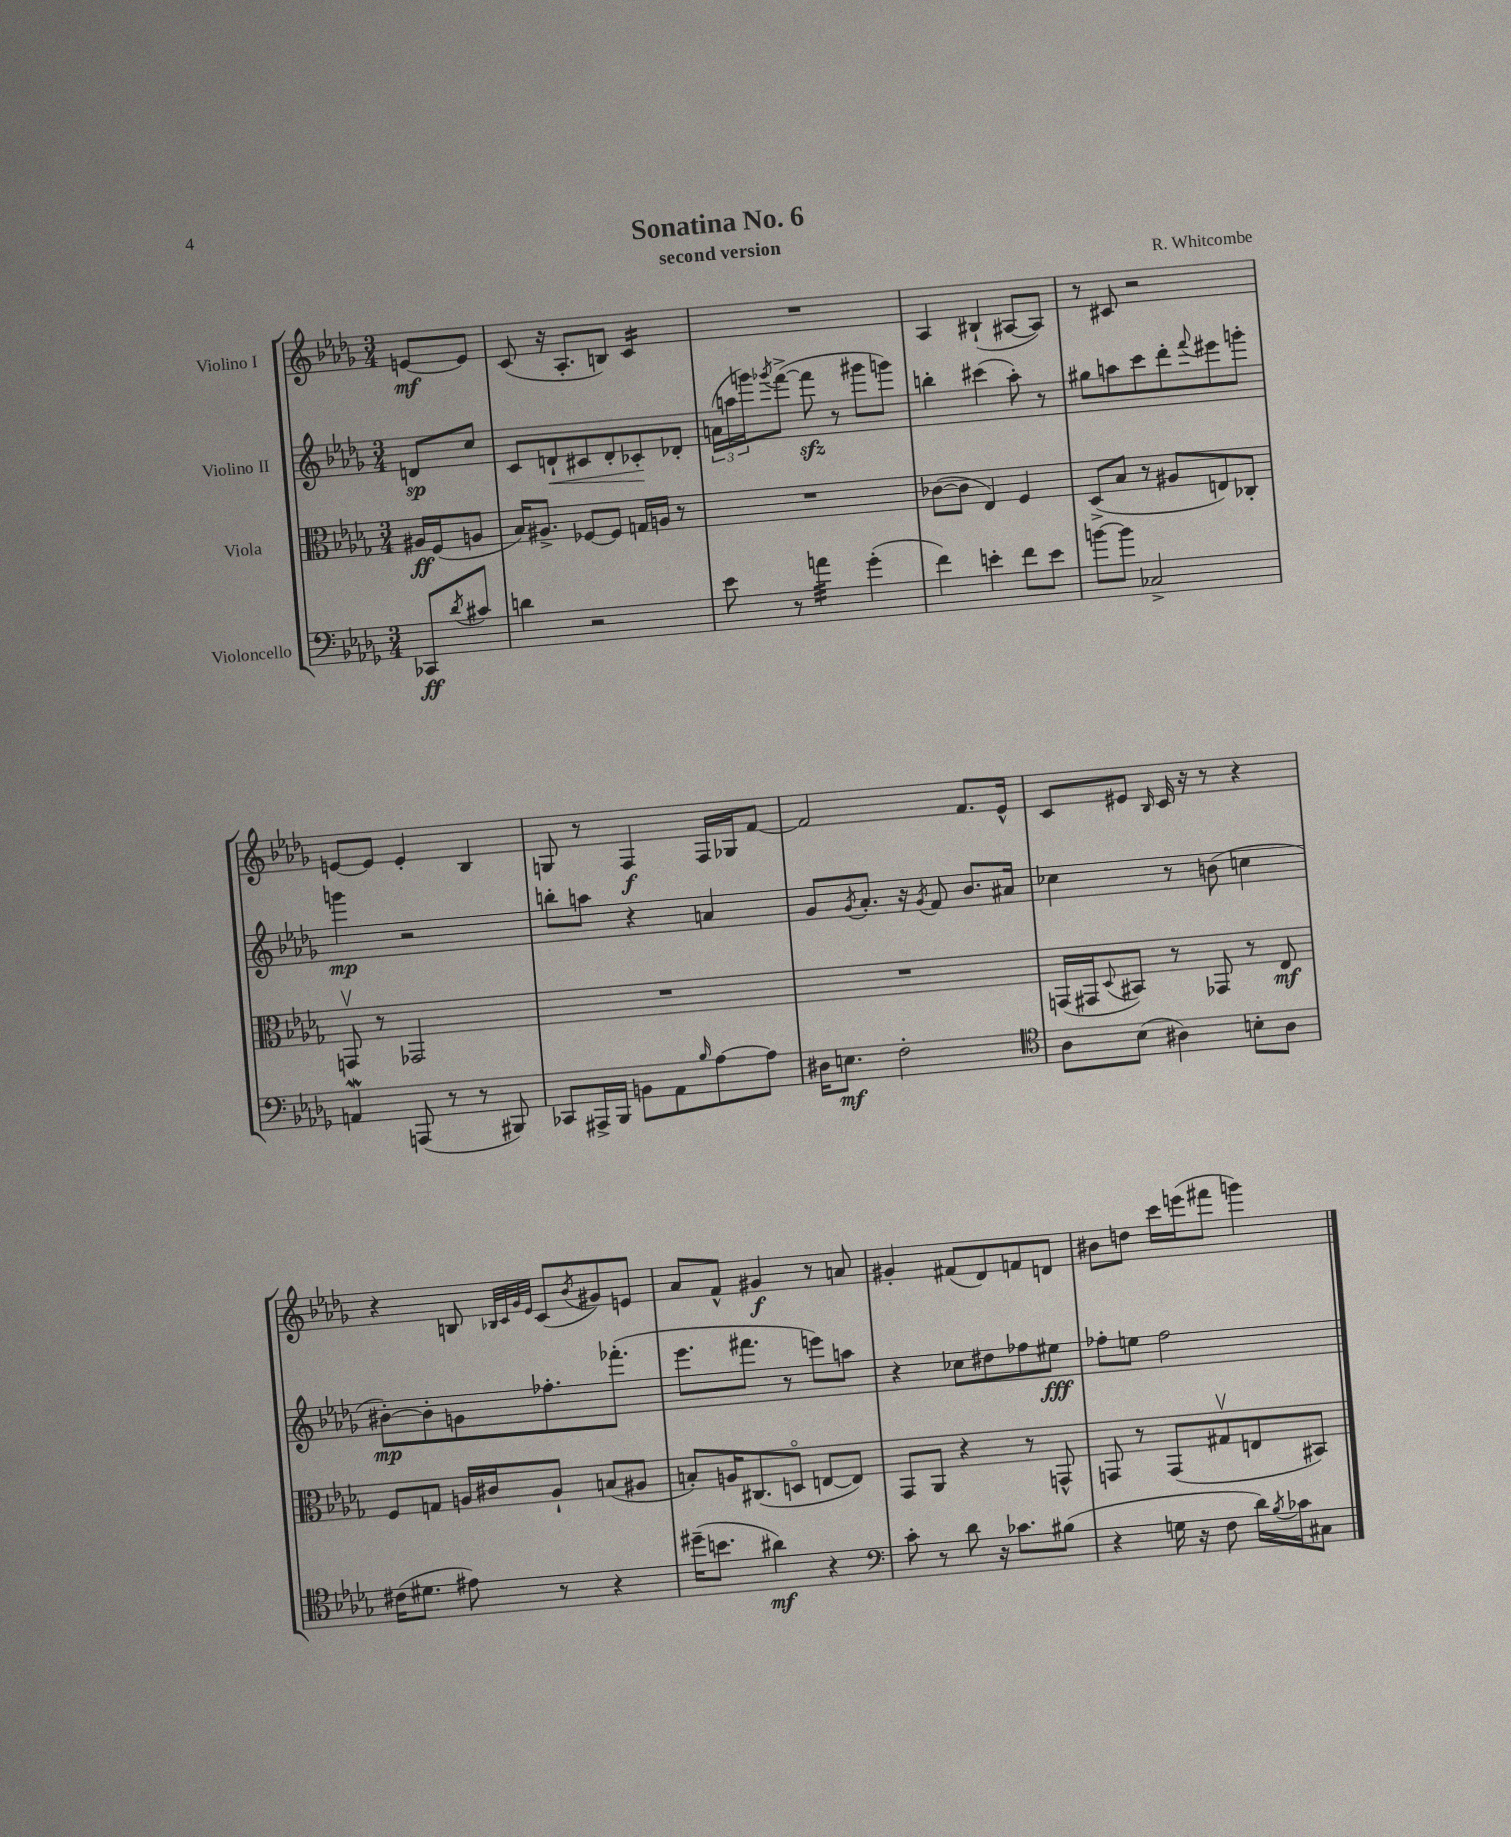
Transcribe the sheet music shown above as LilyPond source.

\header { title = "Sonatina No. 6" composer = "R. Whitcombe" subtitle = "second version" }
<<
\new StaffGroup <<
\new Staff = "s0" \with { instrumentName = "Violino I" } {
    \clef treble \key des \major \numericTimeSignature \time 3/4 \partial 4
    e'8~\mf e'8 |
    c'8( r16 aes8.-. b8) c'4:16 |
    R2. |
    aes4 bis4-!( ais8~ ais8) |
    r8 cis'8 r2 |
    e'8~ e'8 e'4-. bes4 |
    g8 r8 f4\f f16 ges16 f'8~ |
    f'2 f'8. ees'16-^ |
    c'8 eis'8 \grace { bes16 } c'16 r16 r8 r4 |
    r4 b8 \grace { bes32 c'32 ges'32 ees'32 } c'8( \acciaccatura { bes'8 } gis'8) e'8 |
    aes'8 f'8-^ gis'4\f r8 a'8 |
    gis'4-. fis'8( des'8) f'8 d'8 |
    bis'8 d''8 c'''16 e'''16( fis'''8 g'''4) \bar "|." |
}
\new Staff = "s1" \with { instrumentName = "Violino II" } {
    \clef treble \key des \major \numericTimeSignature \time 3/4 \partial 4
    d'8\sp c''8 |
    c'8 d'8-!\< cis'8 d'8-. ces'8-.\! des'8-. |
    \tuplet 3/2 { a'16( a''16 g'''16) } \acciaccatura { ges'''8 } f'''8~->( f'''8\sfz r8 gis'''8 g'''8) |
    b''4-. cis'''4( aes''8-.) r8 |
    gis''8 a''8 c'''8 des'''8-. \appoggiatura { f'''8 } eis'''8 g'''8-. |
    g'''4\mp r2 |
    b''8-. a''8 r4 a'4 |
    ges'8 \acciaccatura { ges'8 } aes'8.-. r16 \acciaccatura { ges'8 } f'8 bes'8. ais'16 |
    ces''4 r8 b'8( c''4 |
    bis'8~-.\mp) bis'8-. g'8 fes''8.-. fes'''8.-.( |
    ees'''8. fis'''8. r8 e'''8) a''8 |
    r4 ces''8 dis''8 fes''8 eis''8\fff |
    fes''8-. e''8 fes''2 \bar "|." |
}
\new Staff = "s2" \with { instrumentName = "Viola" } {
    \clef alto \key des \major \numericTimeSignature \time 3/4 \partial 4
    ais16\ff f16( a8 |
    bes16) ais8.-> fes8~ fes8 g16 a16 r8 |
    R2. |
    ces'8~( ces'8 ees4) f4 |
    des8->( bes8 r8 ais8 e8) ces8-. |
    g,8\upbow r8 ges,2 |
    R2. |
    R2. |
    g,16( gis,16 \appoggiatura { des8 } bis,8) r8 ges,8 r8 ees8\mf |
    f8 g8 a16 cis'16 a8-! b8( ais8 |
    b8-.) a16 cis8.( d8\flageolet e8~ e8) |
    ges,8 aes,8 r4 r8 g,8-^ |
    g,8 r8 g,8( gis8\upbow e8 bis,8) \bar "|." |
}
\new Staff = "s3" \with { instrumentName = "Violoncello" } {
    \clef bass \key des \major \numericTimeSignature \time 3/4 \partial 4
    ces,8\ff \acciaccatura { des'8 } cis'8 |
    d'4 r2 |
    ees'8 r8 a'4:32 ges'4-.( |
    f'4) e'4-. f'8 e'8 |
    b'8~ b'8 ces2-> |
    a,4\mordent a,,8( r8 r8 bis,,8) |
    ces,8 ais,,16-> bes,,16 b,8 aes,8 \grace { bes16 } aes8~ aes8 |
    dis16 e8.\mf f2-. |
    \clef tenor aes8 bes8( ais4) b8-. ais8 |
    cis'16( dis'8. eis'8) r8 r4 |
    dis''16--( b'8. ais'4\mf) r4 |
    \clef bass c'8-. r8 des'8 r16 ces'8. bis8( |
    r4 g16 r16 f8 des'16) \acciaccatura { bes8 } ces'16 cis8 \bar "|." |
}
>>
>>
\layout { \context { \Score \remove "Bar_number_engraver" } }
